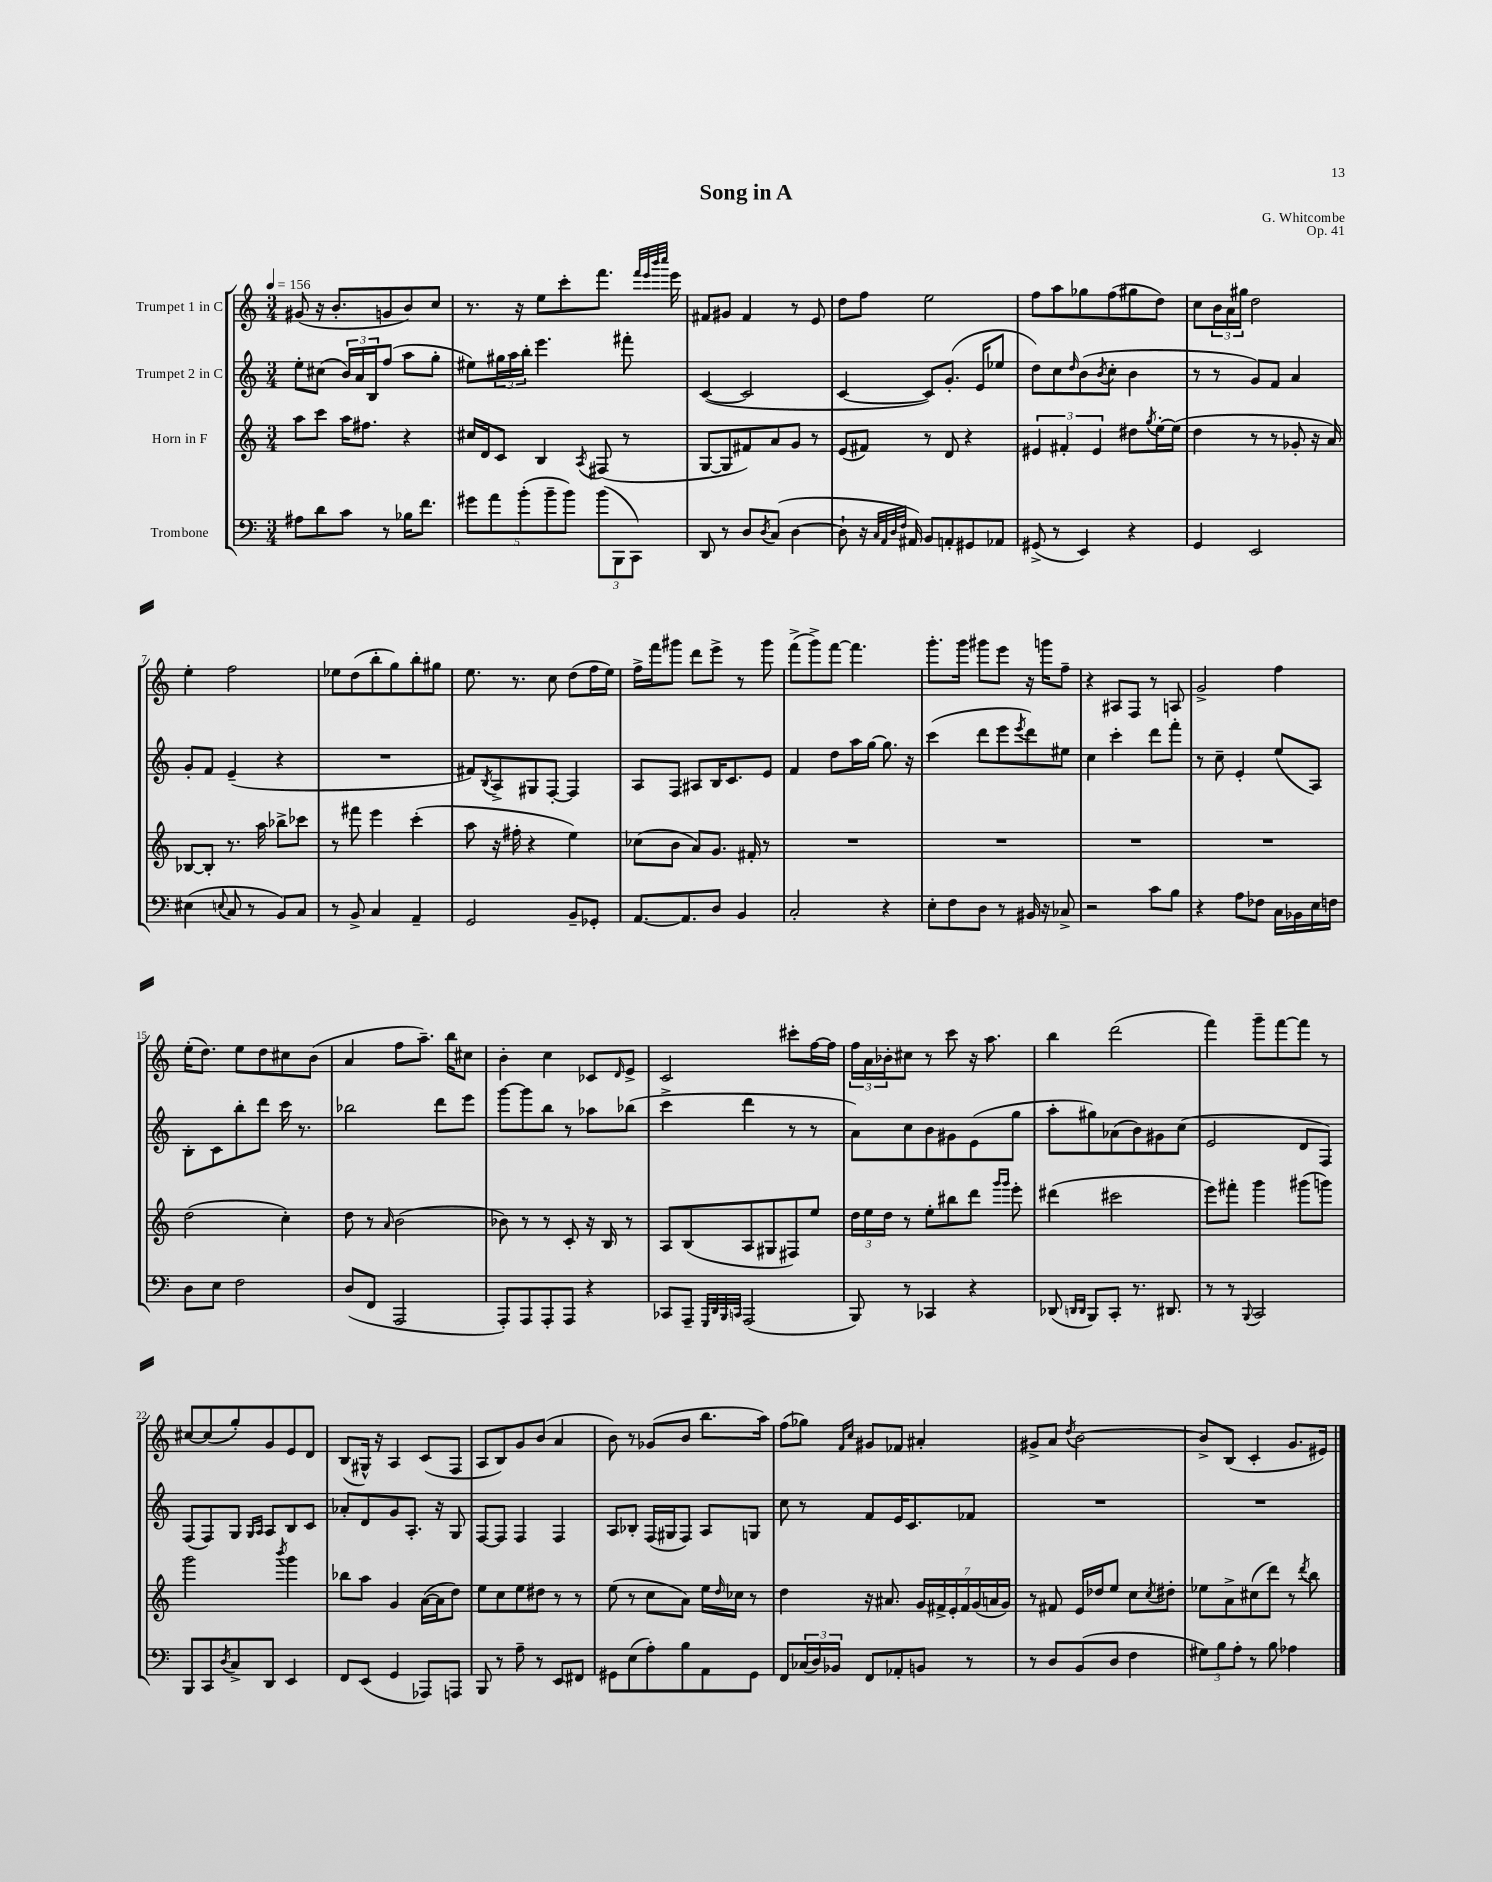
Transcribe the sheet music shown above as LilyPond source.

\header { title = "Song in A" composer = "G. Whitcombe" opus = "Op. 41" }
<<
\new StaffGroup <<
\new Staff = "s0" \with { instrumentName = "Trumpet 1 in C" } {
    \clef treble \key c \major \numericTimeSignature \time 3/4 \tempo 4 = 156
    gis'8( r16 b'8.-. g'8 b'8) c''8 |
    r8. r16 e''8 c'''8-. f'''8. \grace { f'''32 e'''32 b'''32 c''''32 } e'''16 |
    fis'8 gis'8 fis'4 r8 e'8 |
    d''8 f''8 e''2 |
    f''8 a''8 ges''8 f''8( gis''8 d''8) |
    c''8 \tuplet 3/2 { b'16 a'16 gis''16 } d''2 |
    e''4-. f''2 |
    ees''8 d''8( b''8-. g''8) b''8-. gis''8 |
    e''8. r8. c''8 d''8( f''16 e''16) |
    f''16-> f'''16 gis'''8 d'''8 e'''8-> r8 gis'''8 |
    f'''8->( g'''8->) f'''8~ f'''4. |
    g'''8.-. g'''16 gis'''8 e'''8 r16 g'''16 f''8-- |
    r4 ais8 f8 r8 a8 |
    g'2-> f''4 |
    e''16-.( d''8.) e''8 d''8 cis''8 b'8( |
    a'4 f''8 a''8.--) b''16 cis''8 |
    b'4-. c''4 ces'8 \grace { d'16 } e'8-> |
    c'2 cis'''8-. f''16~ f''16 |
    \tuplet 3/2 { f''16 a'16 bes'16-. } cis''8 r8 c'''8 r16 a''8. |
    b''4 d'''2( |
    f'''4) g'''8-- f'''8~ f'''8 r8 |
    cis''8~ cis''8( g''8-.) g'8 e'8 d'8 |
    b8( gis16-^) r16 a4 c'8( f8 |
    a8 b8) g'8 b'8( a'4 |
    b'8) r8 ges'8( b'8 b''8. a''16) |
    f''8( ges''8) \grace { f'16 c''16 } gis'8 fes'8 ais'4-. |
    gis'8-> a'8 \acciaccatura { d''8 } b'2~ |
    b'8-> b8( c'4-. g'8. eis'16) \bar "|." |
}
\new Staff = "s1" \with { instrumentName = "Trumpet 2 in C" } {
    \clef treble \key c \major \numericTimeSignature \time 3/4
    e''8-. cis''8( \tuplet 3/2 { b'16) a'16 b16 } f''8( a''8 g''8-. |
    eis''8) \tuplet 3/2 { gis''16 a''16 b''16-. } e'''4. fis'''8-. |
    c'4~( c'2 |
    c'4~ c'8) g'8.-.( e'16 ees''8 |
    d''8) c''8 \grace { d''16 } b'8( \acciaccatura { b'8 } c''8-. b'4 |
    r8 r8 g'8) f'8 a'4 |
    g'8-. f'8 e'4--( r4 |
    R2. |
    fis'8) \acciaccatura { b8 } a8-> gis8 f8~-. f4 |
    a8 f8 ais8 b16 c'8. e'8 |
    f'4 d''8 a''16 g''16~ g''8. r16 |
    c'''4( d'''8 e'''8 \acciaccatura { e'''8 } d'''8) eis''8 |
    c''4 c'''4-. d'''8 f'''8-. |
    r8 c''8-- e'4-. e''8( a8) |
    b8-. c'8 b''8-. d'''8 c'''16 r8. |
    bes''2 d'''8 e'''8 |
    g'''8~ g'''8 b''8 r8 aes''8 bes''8( |
    c'''4-> d'''4 r8 r8 |
    a'8) c''8 b'8 gis'8 e'8( g''8 |
    a''8-. gis''8) aes'8( b'8) gis'8 c''8( |
    e'2 d'8 f8) |
    f8( f8) g8 \grace { g16 a16 } a8 b8 c'8 |
    aes'8-. d'8 g'8 a8.-. r16 g8 |
    f8~ f8 f4 f4 |
    a8 bes8-. f16( gis16 f8) a8 g8 |
    c''8 r8 f'8 e'16 c'8. fes'8 |
    R2. |
    R2. \bar "|." |
}
\new Staff = "s2" \with { instrumentName = "Horn in F" } {
    \clef treble \key c \major \numericTimeSignature \time 3/4
    a''8 c'''8 a''16 fis''8. r4 |
    cis''16 d'16 c'8 b4 \acciaccatura { a8 } fis8( r8 |
    g8~ g8 fis'8) a'8 g'8 r8 |
    e'8( fis'8) r8 d'8 r4 |
    \tuplet 3/2 { eis'4 fis'4-. eis'4 } dis''8 \acciaccatura { g''8 } e''16~-. e''16( |
    d''4 r8 r8 ges'8-. r16 a'16) |
    bes8~ bes8-. r8. a''16 bes''8-> ces'''8 |
    r8 fis'''8 e'''4 c'''4-.( |
    a''8 r16 fis''16-. r4 e''4) |
    ces''8( b'8 a'8) g'8. fis'16-. r8 |
    R2. |
    R2. |
    R2. |
    R2. |
    d''2( c''4-.) |
    d''8 r8 \grace { a'16 } b'2( |
    bes'8) r8 r8 c'8-. r16 b16 r8 |
    a8 b8( a8 gis8 fis8) e''8 |
    \tuplet 3/2 { d''16 e''16 d''16 } r8 e''8-. bis''8 d'''8 \grace { g'''16 g'''16 } e'''8-. |
    dis'''4( cis'''2 |
    e'''8) fis'''8-. g'''4 gis'''8( g'''8) |
    g'''2 \acciaccatura { b'''8 } g'''4 |
    bes''8 a''8 g'4 a'16~( a'16 d''8) |
    e''8 c''8 e''8 dis''8 r8 r8 |
    e''8( r8 c''8 a'8) e''16 \grace { d''16 } ces''16 r8 |
    d''4 r16 ais'8. \tuplet 7/4 { g'16 fis'16-> e'16-. fis'16 g'16( a'16 g'16) } |
    r8 fis'8 e'16 des''16 e''8 c''8 \acciaccatura { c''8 } dis''8-. |
    ees''8 a'8-> cis''8( d'''8) r8 \acciaccatura { d'''8 } b''8 \bar "|." |
}
\new Staff = "s3" \with { instrumentName = "Trombone" } {
    \clef bass \key c \major \numericTimeSignature \time 3/4
    ais8 d'8 c'8 r8 bes16 f'8. |
    \tuplet 5/4 { gis'8 a'8 b'8-.( b'8-- b'8) } \tuplet 3/2 { b'8( b,,8 c,8) } |
    d,8 r8 d8 \acciaccatura { d8 } c8( d4~ |
    d8-! r16 \grace { c32 a,32 d32 f32 } ais,16) b,8 a,8-. gis,8 aes,8 |
    gis,8->( r8 e,4) r4 |
    g,4 e,2 |
    eis4( \appoggiatura { e8 } c8 r8 b,8) c8 |
    r8 b,8-> c4 a,4-- |
    g,2 b,8-- ges,8-. |
    a,8.~ a,8. d8 b,4 |
    c2-. r4 |
    e8-. f8 d8 r8 bis,16 r16 ces8-> |
    r2 c'8 b8 |
    r4 a8 fes8 c16 bes,16 e16 f16 |
    d8 e8 f2 |
    d8( f,8 a,,2 |
    a,,8-.) a,,8 a,,8-. a,,8 r4 |
    ces,8 a,,8-- \grace { g,,32 d,32 b,,32 c,32 } a,,2( |
    b,,8) r8 ces,4 r4 |
    des,8( \grace { d,16 d,16 } b,,8) c,8-. r8. dis,8. |
    r8 r8 \appoggiatura { b,,8 } c,2 |
    b,,8 c,8 \acciaccatura { d8 } c8-> d,8 e,4 |
    f,8 e,8( g,4 aes,,8) a,,8 |
    b,,8 r8 a8-- r8 e,8 fis,8 |
    gis,8 e8( a8-.) b8 a,8 gis,8 |
    f,8 \tuplet 3/2 { ces16( d16) bes,16 } f,8 aes,8-. b,8 r8 |
    r8 d8 b,8( d8 f4 |
    \tuplet 3/2 { gis8) b8 a8-. } r8 b8 aes4 \bar "|." |
}
>>
>>
